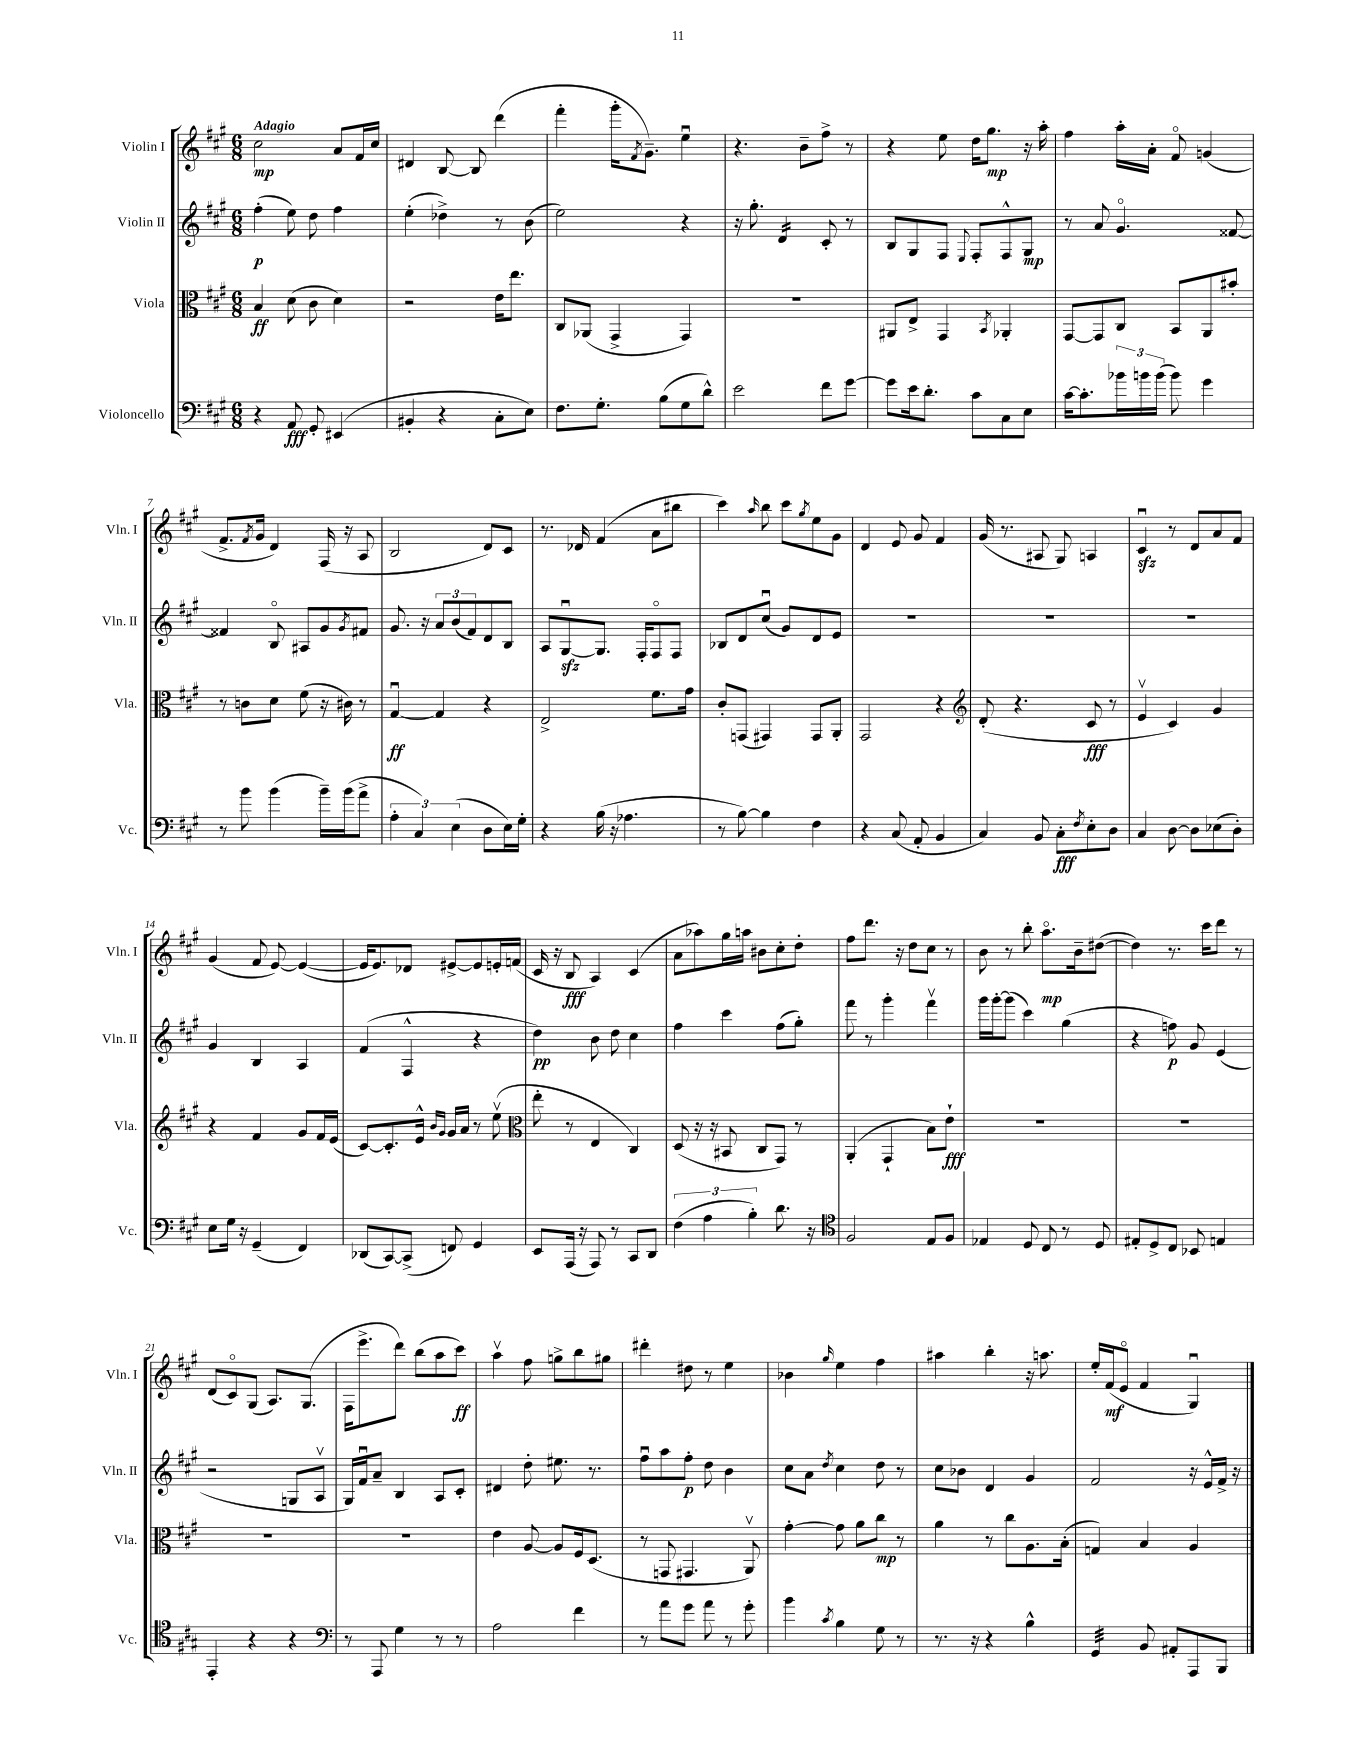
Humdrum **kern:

**kern	**kern	**kern	**kern
*staff4	*staff3	*staff2	*staff1
*clefF4	*clefC3	*clefG2	*clefG2
*k[f#c#g#]	*k[f#c#g#]	*k[f#c#g#]	*k[f#c#g#]
*M6/8	*M6/8	*M6/8	*M6/8
4r	4B/	(4ff#'\	2cc#\
8AA/	(8d\	8ee\)	.
8GG#'/	8c#\	8dd\	.
(4EE#/	4d\)	4ff#\	8a/L
.	.	.	16f#/L
.	.	.	16cc#/JJ
=	=	=	=
4BB#'/	2r	(4ee'\	4d#/
4r	.	4dd-^\)	[8B/
.	.	.	8B/]
8C#'\L	16e\LK	8r	(4ddd\
.	8.ee\J	.	.
8E\J)	.	(8b\	.
=	=	=	=
8.F#\L	8C#/L	2ee\)	4fff#'\
.	(8AA-/J	.	.
8.G#'\J	.	.	.
.	4GG#^/	.	16ggg#'\LK
.	.	.	8qf#/
.	.	.	8.g#~\J)
(8B\L	.	.	.
8G#\	4GG#/)	4r	4eeu\
8d^^\J)	.	.	.
=	=	=	=
2e\	2.r	16r	4.r
.	.	8.gg#'\	.
.	.	4d/	.
.	.	.	8b~\L
8f#\L	.	8c#'/	8ff#^\J
[8g#\J	.	8r	8r
=	=	=	=
8g#\]L	8AA#/L	8B/L	4r
16e\k	8E^/J	8G#/	.
8.d'\J	.	.	.
.	4GG#/	8F#/J	8ee\
.	.	8qqE/	.
8c#\L	.	8F#'/L	16dd\LK
.	.	.	8.gg#\J
.	8qBB/	.	.
8C#\	4AA-'/	8F#^^/	.
8E\J	.	8G#/J	16r
.	.	.	16aa'\
=	=	=	=
[16c#\LK	[8GG#/L	8r	4ff#\
8.c#'\]	.	.	.
.	8GG#/]	8a/	.
24b-\L	8C#/J	4.g#o/	16aa'\LL
24b\	.	.	.
.	.	.	16a'\JJ
(24b\JJ	.	.	.
8b\)	8BB/L	.	8f#o/
4g#\	8AA/	.	(4g/
.	8b#'/J	[8f##/	.
=	=	=	=
8r	8r	4f##/]	8.f#^/L
8b\	8c\L	.	.
.	.	.	8qf#/
.	.	.	16g#/Jk
(4b\	8d\J	8Bo/	4d/)
.	(8f#\	8A#/L	.
16b~\LL)	16r	8g#/	(16F#/
(16b\J	16c#\)	.	16r
.	.	8qg#/	.
8a^\J	8r	8f#/J	8A/
=	=	=	=
6A'\	[4G#u/	8.g#/	2B/
6C#/)	.	.	.
.	.	16r	.
.	4G#/]	12a/L	.
(6E\	.	(12b/	.
.	.	12f#/)	.
8D\L	4r	8d/	8d/L)
16E\L)	.	8B/J	8c#/J
16G#'\JJ	.	.	.
=	=	=	=
4r	2E^/	8A/L	8.r
.	.	[8G#u/	.
.	.	.	16d-/
(16B\	.	8.G#/]J	(4f#/
16r	.	.	.
4.A-\	.	.	.
.	.	16F#'/LK	.
.	8.f#\L	8F#o/	8a\L
.	.	8F#/J	8bb#\J
.	16g#\Jk	.	.
=	=	=	=
8r	8c#'/L	8B-/L	4ccc#\)
[8B\)	(8GG/J	8d/	.
.	.	.	16qqaa/
4B\]	4GG#/)	(8cc#u/J	8bb\
.	.	8g#/L)	8ccc#\L
.	.	.	8qgg#/
4F#\	8GG#/L	8d/	8ee\
.	8AA'/J	8e/J	8g#\J
=	=	=	=
4r	2GG#/	2.r	4d/
(8C#/	.	.	8e/
8AA'/	.	.	8g#/
4BB/	4r	.	4f#/
=	=	=	=
*	*clefG2	*	*
4C#/)	(8d'/	2.r	(16g#/
.	.	.	8.r
.	4.r	.	.
8BB/	.	.	8A#/
8C#'\L	.	.	8G#/)
8qF#/	.	.	.
8E'\	8c#/	.	4A/
8D\J	8r	.	.
=	=	=	=
4C#/	4ev/	2.r	4c#u/
[8D\	4c#/)	.	8r
8D\]L	.	.	8d/L
(8E-\	4g#/	.	8a/
8D'\J)	.	.	8f#/J
=	=	=	=
8E\L	4r	4g#/	(4g#/
16G#\Jk	.	.	.
16r	.	.	.
(4GG#~/	4f#/	4B/	8f#/
.	.	.	[8e/)
4FF#/)	8g#/L	4A/	(4e/_
.	16f#/L	.	.
.	(16e/JJ	.	.
=	=	=	=
(8DD-/L	[8c#/L)	(4f#/	16e/]LK
.	.	.	8.e/)
[8CC#/)	8.c#'/]	.	.
(8CC#^/]J	.	4F#^^/	8d-/J
.	16e^^/Jk	.	.
.	16qqb/LL	.	.
.	16qqg#/JJ	.	.
8FF/)	16g#/LL	.	[8e#^/L
.	16a/JJ	.	.
4GG#/	8r	4r	8e#/]
.	(8eev\	.	16e'/L
.	.	.	(16f/JJ
=	=	=	=
*	*clefC3	*	*
8EE/L	8ee'\	4dd\)	16c#/
.	.	.	16r
(16AAA/Jk	8r	.	8B/
16r	.	.	.
8AAA/)	4E/	8b\	4A/)
8r	.	8dd\	.
8CC#/L	4C#/)	4cc#\	(4c#/
8DD/J	.	.	.
=	=	=	=
(6F#\	(8D/	4ff#\	8a\L
.	16r	.	8aa-\)
6A\	.	.	.
.	16r	.	.
.	8BB#/	4ccc#\	16gg#\L
.	.	.	16aa\JJ
6B'\)	.	.	.
.	8C#/L	.	8b#\L
8.d\	8GG#/J)	(8ff#\L	8cc#'\
.	8r	8gg#'\J)	8dd'\J
16r	.	.	.
=	=	=	=
*clefC4	*	*	*
2F#/	(4AA'/	8fff#\	8ff#\L
.	.	8r	8.ddd\J
.	4GG#`/	4ggg#'\	.
.	.	.	16r
.	.	.	8dd\L
8E/L	8B\L)	4fff#v\	8cc#\J
8F#/J	8e`\J	.	8r
=	=	=	=
4E-/	2.r	16ggg#\LL	8b\
.	.	[16ggg#'\J	.
.	.	(8ggg#\]J	8r
8D/	.	4ccc#\)	8bb'\
8C#/	.	.	8.aao\L
8r	.	(4gg#\	.
.	.	.	16b~\k
8D/	.	.	([8dd#\J
=	=	=	=
8E#'/L	2.r	4r	4dd#\])
8D^/	.	.	.
8C#/J	.	8ff\)	8.r
8BB-/	.	8g#/	.
.	.	.	16ccc#\LK
4E/	.	(4e/	8ddd\J
.	.	.	8r
=	=	=	=
4EE'/	2.r	2r	(8d/L
.	.	.	8c#o/)
4r	.	.	(8G#/J
.	.	.	8.A/L)
4r	.	8G/L	.
.	.	.	(8.G#/J
.	.	8Av/J	.
=	=	=	=
*clefF4	*	*	*
8r	2.r	16G#/LL)	16F#\LK
.	.	16f#u/J	8.eee^\
8AAA/	.	8a~/J	.
4G#\	.	4B/	8ddd\J)
.	.	.	(8bb\L
8r	.	8A/L	8aa\
8r	.	8c#'/J	8ccc#\J)
=	=	=	=
2A\	4e\	4d#/	4aav\
.	[8A/	8dd'\	8ff#\
.	8A/]L	8.ee#\	8gg^\L
4f#\	16F#/k	.	8bb\
.	(8.D/J	8.r	.
.	.	.	8gg#\J
=	=	=	=
8r	8r	8ff#u\L	4ddd#'\
8a\L	8GG/	8aa\	.
8g#\J	4.GG#/	8ff#'\J	8dd#\
8a\	.	8dd\	8r
8r	.	4b\	4ee\
8g#'\	8AAv/)	.	.
=	=	=	=
4b\	[4g#'\	8cc#\L	4b-\
.	.	8a\J	.
8qc#/	.	8qdd/	16qqgg#/
4B\	8g#\]	4cc#\	4ee\
.	8a\L	.	.
8G#\	8cc#\J	8dd\	4ff#\
8r	8r	8r	.
=	=	=	=
8.r	4a\	8cc#\L	4aa#\
.	.	8b-\J	.
16r	.	.	.
4r	8r	4d/	4bb'\
.	8cc#\L	.	.
4B^^\	8.A\	4g#/	16r
.	.	.	8.aa\
.	(16B'\Jk	.	.
=	=	=	=
4GG#/	4G/)	2f#/	16ee'/LL
.	.	.	(16f#/J
.	.	.	8eo/J
8BB/	4B/	.	4f#/
8AA#'/L	.	.	.
8AAA/	4A/	16r	4G#u/)
.	.	16e^^/LL	.
8BBB/J	.	16f#^/JJ	.
.	.	16r	.
==	==	==	==
*-	*-	*-	*-
